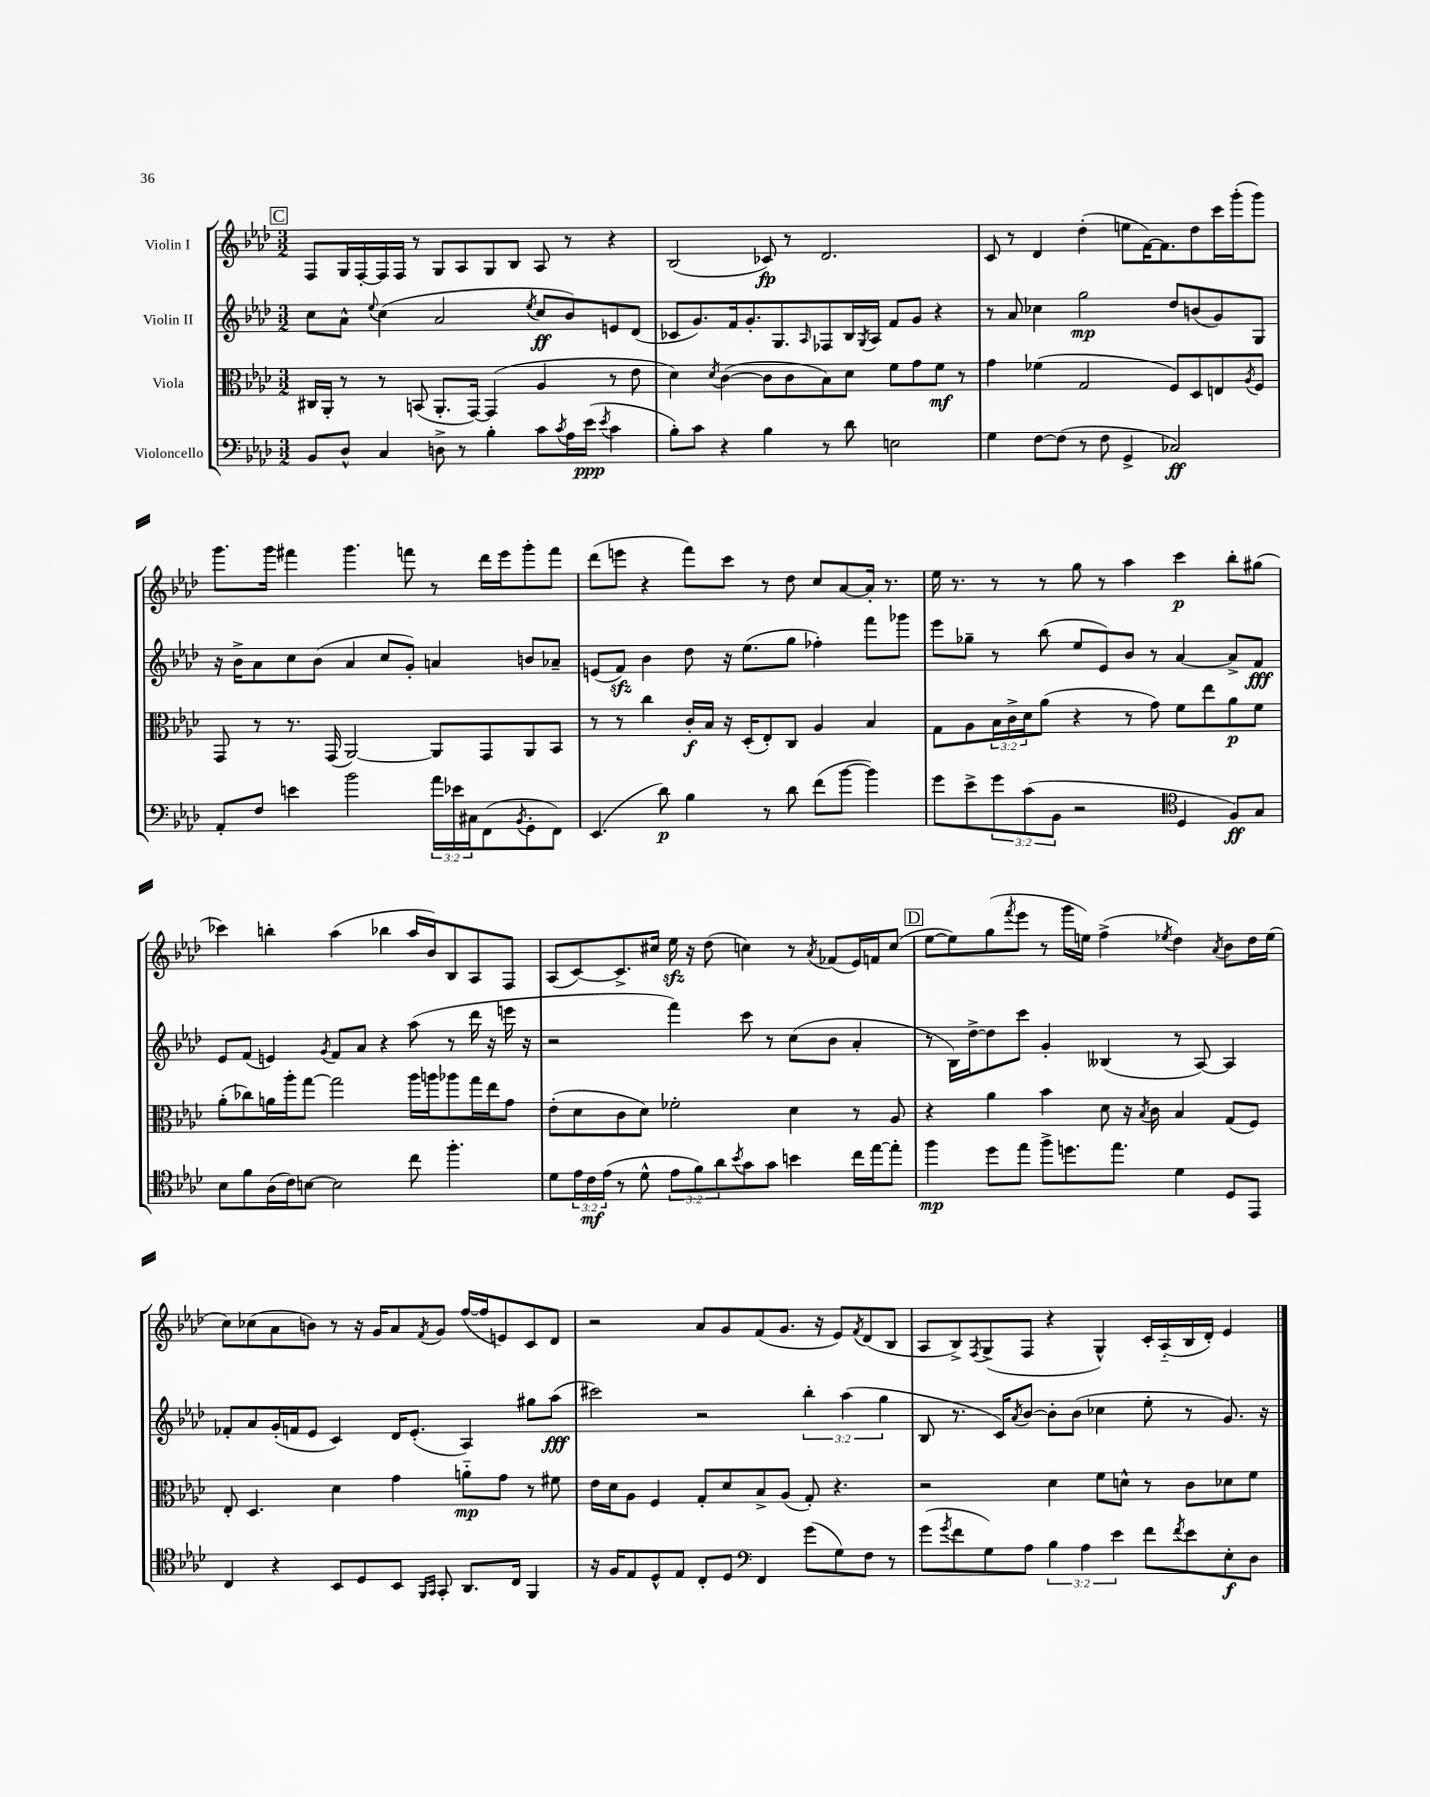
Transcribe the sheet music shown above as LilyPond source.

<<
\new StaffGroup <<
\new Staff = "s0" \with { instrumentName = "Violin I" } {
    \clef treble \key aes \major \numericTimeSignature \time 3/2
    \mark \markup { \box "C" } f8 g16 f16~-. f16 f16 r8 g8 aes8 g8 bes8 aes8 r8 r4 |
    bes2( ces'8\fp) r8 des'2. |
    c'8 r8 des'4 des''4-.( e''8 f'16~) f'8. des''8 c'''16 g'''16-.( g'''8) |
    g'''8. g'''16 fis'''4 g'''4. f'''8 r8 des'''16 ees'''16 g'''8-. f'''8 |
    des'''8( e'''8 r4 f'''8) c'''8 r8 des''8 c''8 aes'8~ aes'16-. r8. |
    ees''16 r8. r8 r8 g''8 r8 aes''4 c'''4\p bes''8-. gis''8( |
    ces'''4) b''4-. aes''4( bes''4 aes''16 bes'16) bes8 aes8 f8 |
    aes8( c'8~) c'8.-> cis''16 ees''16\sfz r16 des''8( c''4) r8 \acciaccatura { aes'8 } fes'8( ees'16) f'16 c''8( |
    \mark \markup { \box "D" } ees''8~ ees''8) g''8( \acciaccatura { f'''8 } ees'''8 r8 g'''16 e''16) f''4->( \acciaccatura { ees''8 } des''4) \acciaccatura { aes'8 } bes'8 des''16 ees''16( |
    c''8) ces''8( aes'8 b'8) r8 r16 g'16 aes'8 \acciaccatura { f'8 } g'8 f''16~( f''16 e'8) c'8 des'8 |
    r2 aes'8 g'8 f'8( g'8. r16 ees'8) \acciaccatura { f'8 } des'8( bes8 |
    aes8 bes8->) \acciaccatura { f8 } g8->( f8 r4 g4-^) c'16-. aes16-_( bes16 des'16-.) ees'4 \bar "|." |
}
\new Staff = "s1" \with { instrumentName = "Violin II" } {
    \clef treble \key aes \major \numericTimeSignature \time 3/2 \override Staff.TupletNumber.text = #tuplet-number::calc-fraction-text
    \mark \markup { \box "C" } c''8 aes'8-^ \appoggiatura { ees''8 } c''4( aes'2 \acciaccatura { ees''8 } c''8\ff bes'8) e'8 des'8( |
    ces'8 g'8.) f'16 g'8.-. g8. \grace { aes16 } fes8 bes16 \acciaccatura { g8 } aes16 f'8 g'8 r4 |
    r8 aes'8 ces''4 g''2\mp des''8 b'8( g'8) g8 |
    r16 bes'16-> aes'8 c''8 bes'8( aes'4 c''8 g'8-.) a'4 b'8 aes'8-- |
    e'8( f'8\sfz) bes'4 des''8 r16 ees''8.( g''8 fes''4-.) f'''8 ges'''8 |
    ees'''8 ges''8-- r8 bes''8( ees''8 ees'8) bes'8 r8 aes'4~ aes'8-> f'8\fff |
    ees'8 f'8( e'4) \acciaccatura { g'8 } f'8 aes'8 r4 aes''8( r8 des'''16 r16 e'''16 r16 |
    r2 f'''4) c'''8 r8 c''8( bes'8 aes'4-. |
    \mark \markup { \box "D" } r8 bes16) des''16~-> des''8 c'''8 g'4-. beses4( r8 aes8~) aes4 |
    fes'8-. aes'8 g'16-.( f'16 ees'8 c'4) des'16 ees'8.-.( aes4) gis''8 aes''8\fff( |
    cis'''2) r2 \tuplet 3/2 { bes''4-. aes''4( g''4 } |
    bes8 r8. c'16) \acciaccatura { aes'8 } bes'8~ bes'8-. bes'8( ces''4 ees''8-. r8 g'8.) r16 \bar "|." |
}
\new Staff = "s2" \with { instrumentName = "Viola" } {
    \clef alto \key aes \major \numericTimeSignature \time 3/2 \override Staff.TupletNumber.text = #tuplet-number::calc-fraction-text
    \mark \markup { \box "C" } cis16 aes,16-. r8 r8 b,8( aes,8.-. g,16~) g,4( aes4 r8 ees'8 |
    des'4) \acciaccatura { des'8 } c'4~( c'8 c'8 bes8) des'8 f'8 g'8 f'8\mf r8 |
    g'4 fes'4( g2 f8) des8 e8 \acciaccatura { aes8 } f8 |
    g,8 r8 r8. g,16( aes,2~) aes,8 g,8 aes,8 bes,8 |
    r8 r8 c''4 c'16-.\f bes16 r16 des16-.( ees8-.) c8 aes4 bes4 |
    g8 aes8 \tuplet 3/2 { bes16 c'16-> des'16 } aes'8( r4 r8 g'8) f'8 ees''8 aes'8\p f'8 |
    aes'8-.( ces''8) a'16 aes''16-. g''8~ g''2 aes''16 a''16 aes''8 g''16 ees''16 g'8 |
    ees'8-.( des'8 c'8 des'8) fes'2-. des'4 r8 aes8 |
    \mark \markup { \box "D" } r4 aes'4 bes'4 des'8 r16 \acciaccatura { bes8 } c'16 bes4 g8( f8) |
    ees8-. des4. des'4 g'4 a'8-_\mp g'8 r8 fis'8 |
    ees'16 des'16 aes8 f4 g8-. des'8 bes8-> aes8( g8-.) r4. |
    r2 des'4 f'8 d'8-^ r8 c'8 des'8 f'8 \bar "|." |
}
\new Staff = "s3" \with { instrumentName = "Violoncello" } {
    \clef bass \key aes \major \numericTimeSignature \time 3/2 \override Staff.TupletNumber.text = #tuplet-number::calc-fraction-text
    \mark \markup { \box "C" } bes,8 des8-^ c4 d8-> r8 bes4-. c'8 \acciaccatura { c'8 } aes16 ees'16\ppp( \acciaccatura { ees'8 } c'4 |
    bes8-.) c'8 r4 bes4 r8 des'8 e2 |
    g4 f8~ f8( r8 f8 g,4-> ces2\ff) |
    aes,8-. f8 e'4 bes'2 \tuplet 3/2 { aes'16 ees'16 cis16 } f,8( \acciaccatura { bes,8 } g,8-. f,8) |
    ees,4.( des'8\p) bes4 r8 des'8 f'8( bes'8~ bes'4) |
    g'8 ees'8-> \tuplet 3/2 { g'8 c'8( bes,8 } r2 \clef tenor des4 f8\ff) g8 |
    bes8 f'8 aes16( c'16) b8~ b2 c''8 f''4.-. |
    des'8 \tuplet 3/2 { ees'16 c'16\mf ees'16( } r8 des'8-^ \tuplet 3/2 { ees'8 f'8) aes'8 } \acciaccatura { bes'8 } g'8 g'8 b'4 c''16 ees''16~ ees''8-. |
    \mark \markup { \box "D" } f''4\mp des''8 ees''8 f''8-> d''8. ees''8. des'4 des8 ees,8 |
    c4 r4 bes,8 des8 bes,8 \grace { f,16 g,16 } g,8-. aes,8. c16 f,4 |
    r16 f16 ees8 des8-^ ees8 c8-. des8 \clef bass f,4 g'8( g8) f8 r8 |
    g'8( \acciaccatura { g'8 } f'8 g8) aes8 \tuplet 3/2 { bes4 aes4 ees'4 } f'8 \acciaccatura { f'8 } ees'8 ees8-.\f des8 \bar "|." |
}
>>
>>
\layout { \context { \Score \remove "Bar_number_engraver" } }
